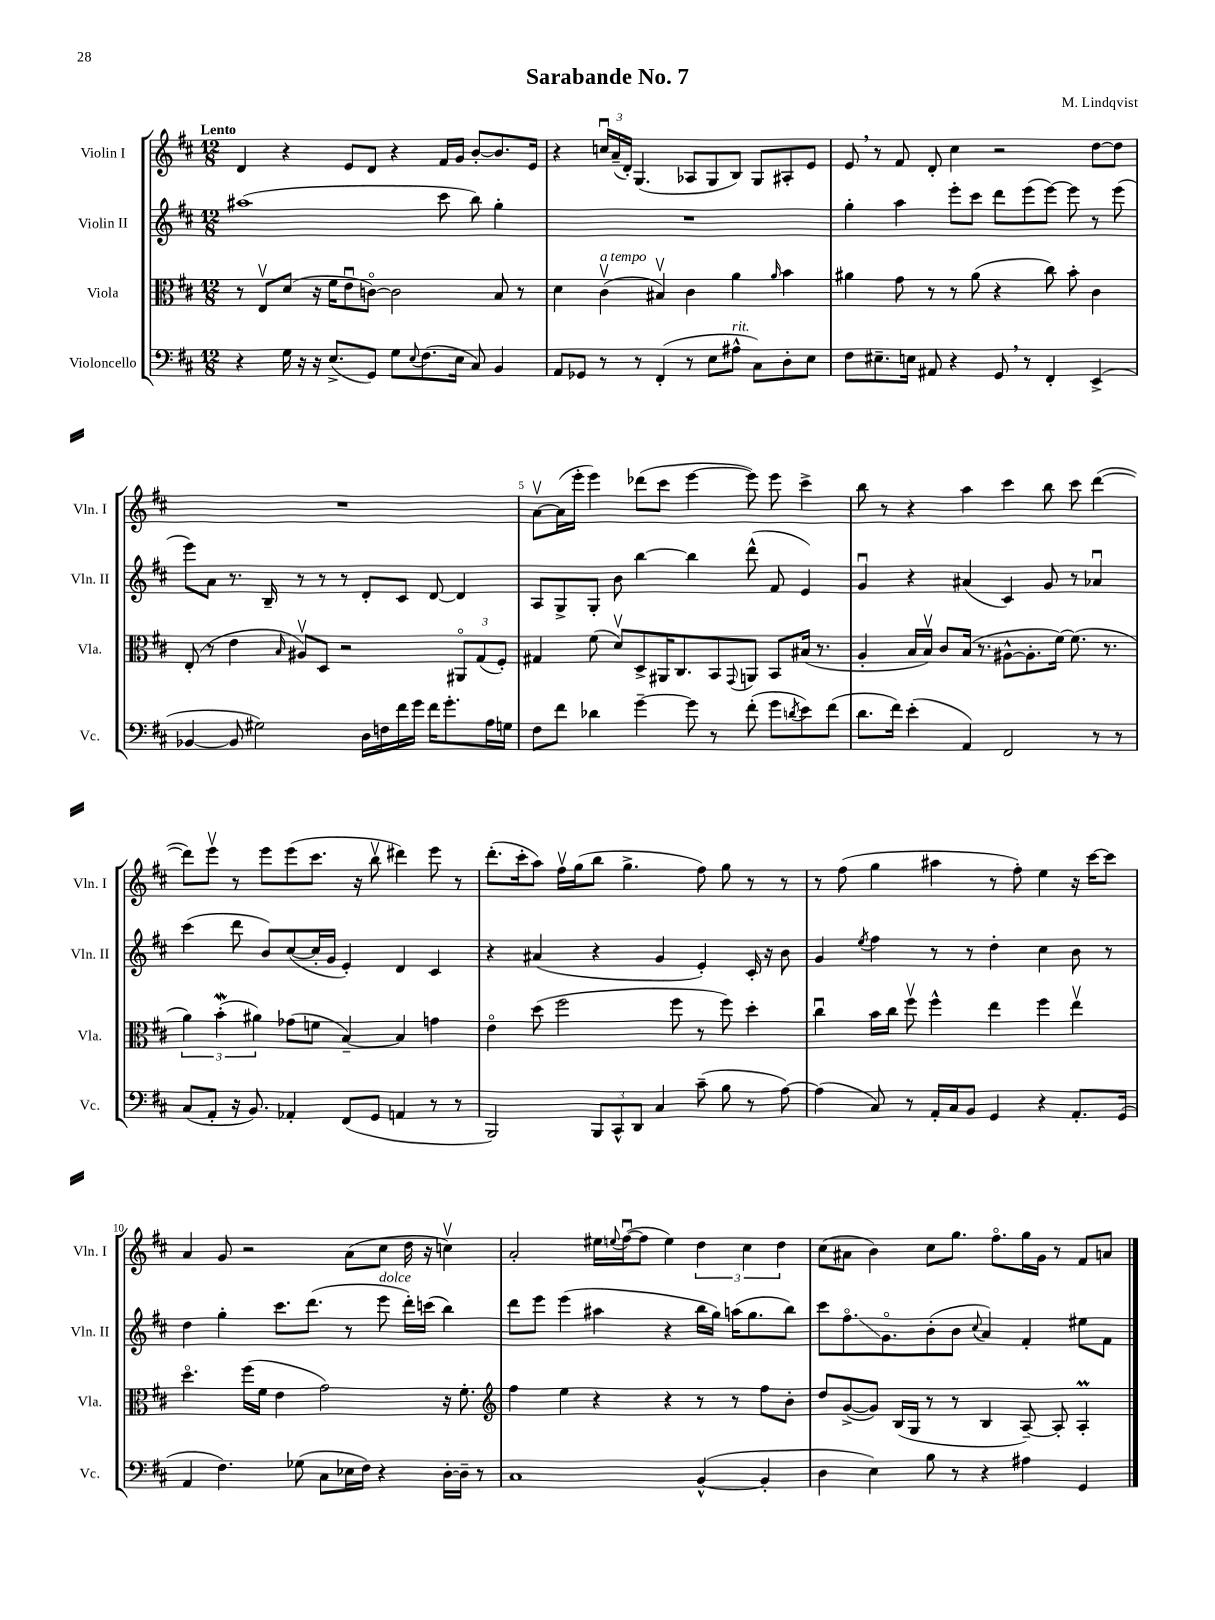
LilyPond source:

\header { title = "Sarabande No. 7" composer = "M. Lindqvist" }
<<
\new StaffGroup <<
\new Staff = "s0" \with { instrumentName = "Violin I" shortInstrumentName = "Vln. I" } {
    \clef treble \key d \major \numericTimeSignature \time 12/8 \tempo "Lento"
    d'4 r4 e'8 d'8 r4 fis'16 g'16 b'8~-. b'8. e'16 |
    r4 \tuplet 3/2 { c''16\downbow a'16--( d'16-.) } g4.( aes8 g8 b8) g8 ais8-. e'8 |
    e'8 \breathe r8 fis'8 d'8-. cis''4 r2 d''8~ d''8 |
    R1. |
    a'8~\upbow a'16( e'''16-. e'''4) des'''8( cis'''8 e'''4~ e'''8) e'''8 cis'''4-> |
    b''8 r8 r4 a''4 cis'''4 b''8 cis'''8 d'''4~( |
    d'''8) e'''8\upbow r8 e'''8 e'''8( cis'''8. r16 b''8\upbow dis'''4) e'''8 r8 |
    d'''8.-.( cis'''16-. a''8) fis''16\upbow g''16( b''8 g''4.-> fis''8) g''8 r8 r8 |
    r8 fis''8( g''4 ais''4 r8 fis''8-.) e''4 r16 cis'''16~ cis'''8 |
    a'4 g'8 r2 a'8( cis''8 d''16 r16 c''4\upbow) |
    a'2-. eis''16 \appoggiatura { e''8 } fis''16~\downbow( fis''8 e''4) \tuplet 3/2 { d''4 cis''4 d''4 } |
    cis''8( ais'8 b'4) cis''8 g''8. fis''8.\flageolet g''16 g'16 r8 fis'8 a'8 \bar "|." |
}
\new Staff = "s1" \with { instrumentName = "Violin II" shortInstrumentName = "Vln. II" } {
    \clef treble \key d \major \numericTimeSignature \time 12/8
    ais''1( cis'''8 b''8) g''4-. |
    R1. |
    g''4-. a''4 e'''8-. cis'''8 d'''8 e'''8( e'''8~) e'''8 r8 e'''8( |
    e'''8) a'8 r8. b16-- r8 r8 r8 d'8-. cis'8 d'8~ d'4 |
    a8 g8-> g8-. b'8 b''4~ b''4 d'''8-^( fis'8 e'4) |
    g'4\downbow r4 ais'4( cis'4) g'8 r8 aes'4\downbow |
    cis'''4( d'''8 b'8) cis''8~( cis''16-. g'16 e'4-.) d'4 cis'4 |
    r4 ais'4( r4 g'4 e'4-.) cis'16-. r16 b'8 |
    g'4 \acciaccatura { e''8 } fis''4 r8 r8 d''4-. cis''4 b'8 r8 |
    d''4 g''4-. cis'''8. d'''8.( r8 e'''8^\markup { \italic "dolce" } d'''16-.) c'''16( b''4) |
    d'''8 e'''8 e'''4( ais''4 r4 b''16 g''16) a''16( g''8. b''8) |
    cis'''8 fis''8.\flageolet\glissando g'8.\flageolet b'8-.( b'8 \appoggiatura { cis''8 } a'4) fis'4-. eis''8 fis'8 \bar "|." |
}
\new Staff = "s2" \with { instrumentName = "Viola" shortInstrumentName = "Vla." } {
    \clef alto \key d \major \numericTimeSignature \time 12/8
    r8 e8\upbow d'8( r16 fis'16 e'8\downbow c'8~\flageolet) c'2 b8 r8 |
    d'4 cis'4\upbow^\markup { \italic "a tempo" }( bis4\upbow) cis'4 a'4 \grace { a'16 } b'4 |
    ais'4 g'8 r8 r8 ais'8( r4 cis''8) b'8-. cis'4 |
    e8-.( r8 e'4 \grace { b16 } ais8\upbow) d8 r2 \tuplet 3/2 { ais,8\flageolet g8( fis8-.) } |
    gis4 fis'8( d'8\upbow) d8-> ais,16 cis8. b,8 \appoggiatura { g,8 } a,8 b,8 bis16( r8. |
    a4-. b16 b16\upbow) cis'8 b16( r8. ais8~-^ ais8.-. fis'16~) fis'8.( r8. |
    \tuplet 3/2 { a'4) b'4-.\mordent( ais'4) } ges'8( f'8 b4~--) b4 g'4 |
    e'4\flageolet d''8( fis''2 fis''8 r8 fis''8) d''4-. |
    cis''4\downbow b'16 cis''16 fis''8\upbow fis''4-^ e''4 fis''4 e''4\upbow |
    d''4.\flageolet fis''16( fis'16 e'4 g'2) r16 fis'8.-. |
    \clef treble fis''4 e''4 r4 r4 r8 r8 fis''8 b'8-. |
    d''8 g'8~->( g'8) b16( g16 r8 r8 b4 a8~--) a8-. a4-.\prall \bar "|." |
}
\new Staff = "s3" \with { instrumentName = "Violoncello" shortInstrumentName = "Vc." } {
    \clef bass \key d \major \numericTimeSignature \time 12/8
    r4 g16 r16 r16 e8.->( g,8) g8 \appoggiatura { e8 } fis8.( e16 cis8) b,4 |
    a,8 ges,8 r8 r8 fis,4-.( r8 e8 ais8-^^\markup { \italic "rit." } cis8) d8-. e8 |
    fis8 eis8.-- e16 ais,8 r4 g,8 \breathe r8 fis,4-. e,4->( |
    bes,4~ bes,8 gis2) d16 f16 fis'16 g'16 fis'16 g'8.-. a16 g16 |
    fis8 fis'8 des'4 g'4~-- g'8 r8 fis'8-.( g'8 \acciaccatura { d'8 } e'8) fis'8( |
    d'8. fis'16) e'4-.( a,4) fis,2 r8 r8 |
    cis8( a,8-. r16 b,8.) aes,4-. fis,8( g,8 a,4 r8 r8 |
    b,,2) \tuplet 3/2 { b,,8 cis,8-^ d,8 } cis4 cis'8--( b8 r8 a8~) |
    a4( cis8) r8 a,16-. cis16 b,8 g,4 r4 a,8.-. g,16( |
    a,4 fis4.) ges8( cis8 ees16 fis16) r4 d16~-. d16-- r8 |
    cis1 b,4~-^( b,4-. |
    d4 e4) b8 r8 r4 ais4 g,4 \bar "|." |
}
>>
>>
\layout { \context { \Score \override BarNumber.break-visibility = ##(#f #t #t) barNumberVisibility = #(every-nth-bar-number-visible 5) } }
